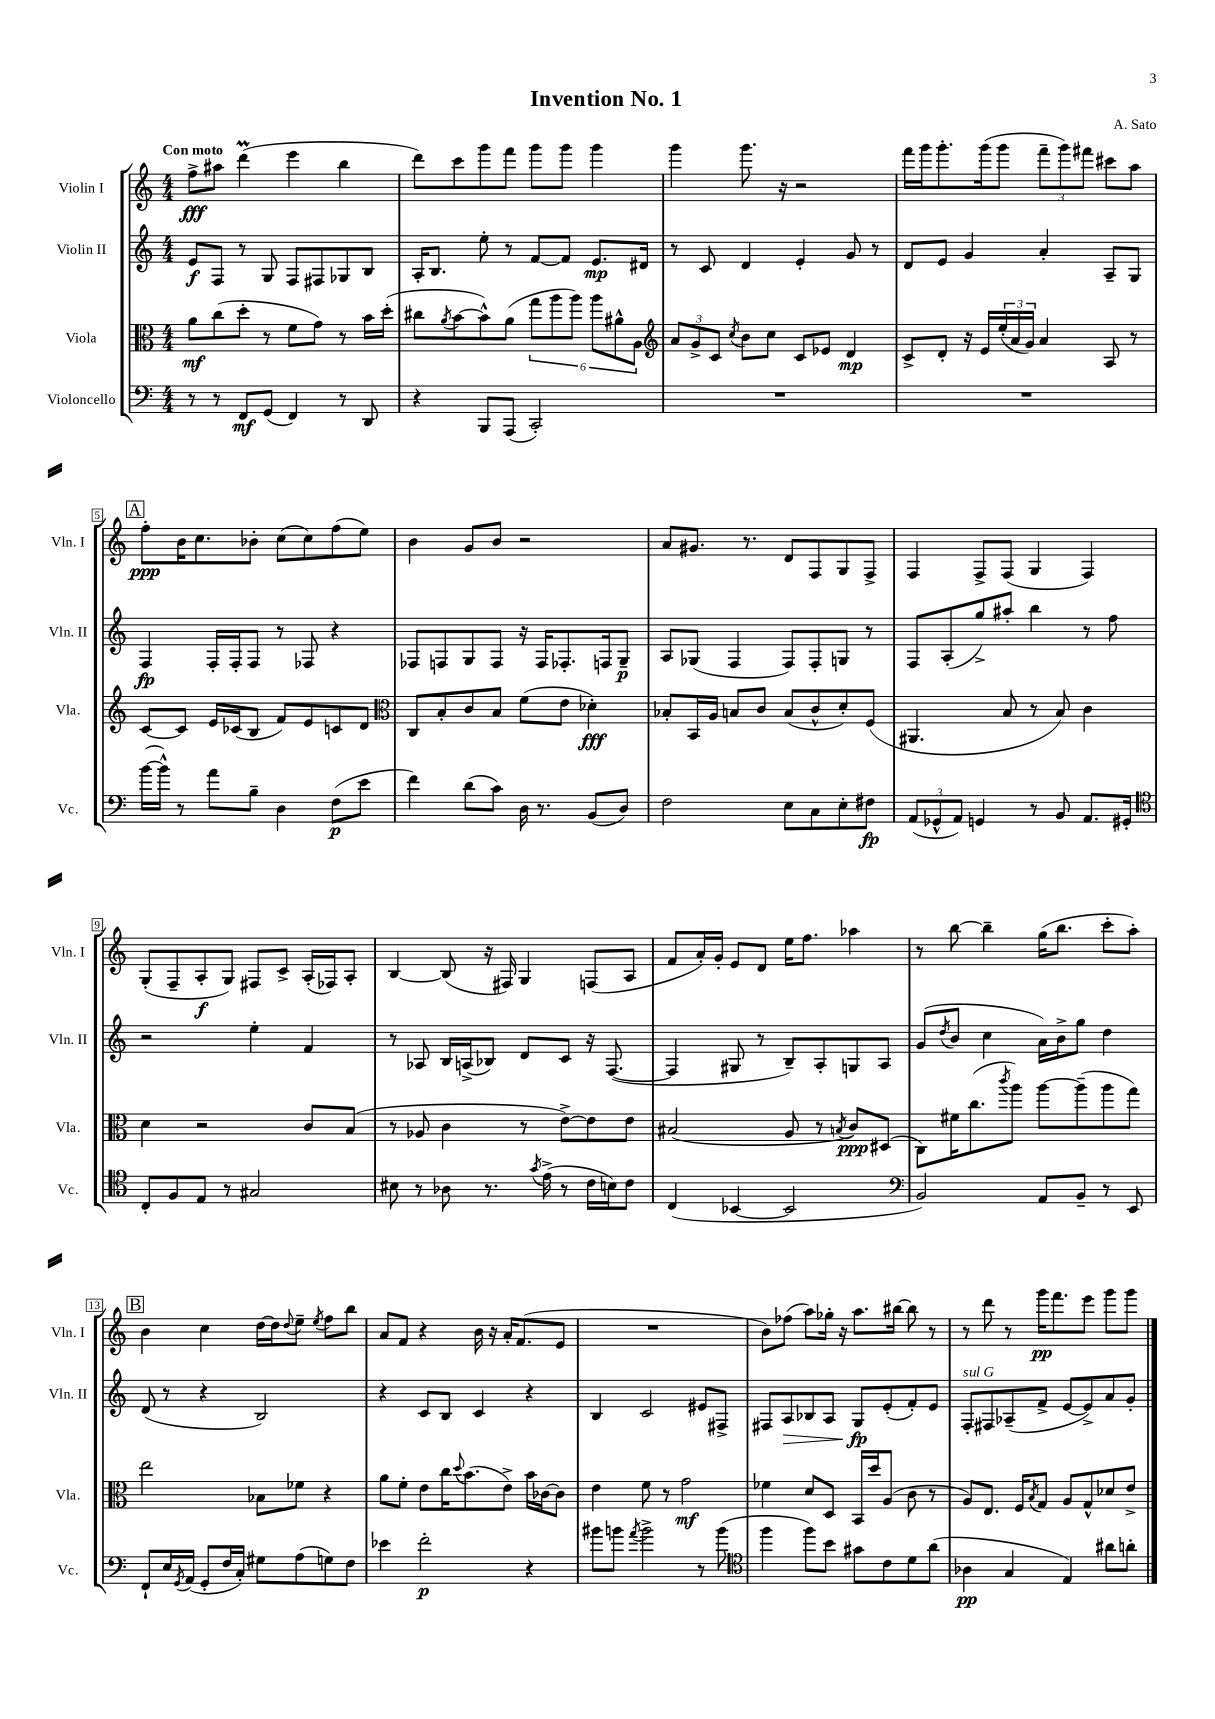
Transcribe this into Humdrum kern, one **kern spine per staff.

**kern	**kern	**kern	**kern
*staff4	*staff3	*staff2	*staff1
*clefF4	*clefC3	*clefG2	*clefG2
*k[]	*k[]	*k[]	*k[]
*M4/4	*M4/4	*M4/4	*M4/4
8r	8a	8e	8ff^
8r	(8cc	8F	8aa#
8FF	8dd'	8r	(4ddd
(8GG	8r	8G	.
4FF)	8f	8F	4eee
.	8g)	8F#	.
8r	8r	8G-	4bb
8DD	16b	8B	.
.	(16dd'	.	.
=	=	=	=
4r	8cc#	16A'	8ddd)
.	.	8.B	.
.	8qa	.	.
.	[8b	.	8ccc
8BBB	8b^^])	8ee'	8ggg
(8AAA	(8a	8r	8fff
2CC')	12gg	[8f	8ggg
.	12aa	.	.
.	.	8f]	8ggg
.	12aa)	.	.
.	12aa	8.e	4ggg
.	12a#^^	.	.
.	12A	.	.
.	.	16d#	.
=	=	=	=
*	*clefG2	*	*
1r	12a	8r	4ggg
.	12g^	.	.
.	.	8c	.
.	12c	.	.
.	8qcc	.	.
.	8b	4d	8.ggg
.	8cc	.	.
.	.	.	16r
.	8c	4e'	2r
.	8e-	.	.
.	4d	8g	.
.	.	8r	.
=	=	=	=
1r	8c^	8d	16fff
.	.	.	16ggg
.	8d'	8e	8.ggg'
.	16r	4g	.
.	16e	.	(16ggg
.	(24ee'	.	8ggg
.	24a	.	.
.	24g)	.	.
.	4a	4a'	12fff~
.	.	.	12ggg)
.	.	.	12fff#
.	8A	8A~	8ccc#
.	8r	8G	8aa
=	=	=	=
([16b	[8c	4F	8ff'
16b^^])	.	.	.
8r	8c]	.	16b
.	.	.	8.cc
8a	16e	16F'	.
.	(16c-	16F'	.
8B~	8B	8F	8b-'
4D	8f)	8r	(8cc
.	8e	8F-	8cc)
(8F	8c	4r	(8ff
8e	8d	.	8ee)
=	=	=	=
*	*clefC3	*	*
4f)	8C	8F-	4b
.	8B'	8F	.
(8d	8c	8G	8g
8c)	8B	8F	8b
16D	(8f	16r	2r
8.r	.	16F	.
.	8e	8.F-'	.
(8BB	4d-')	.	.
.	.	16F	.
8D)	.	8G~	.
=	=	=	=
2F	8B-'	8A	8a
.	16BB	(8G-	8.g#
.	16A	.	.
.	8B	4F	.
.	.	.	8.r
.	8c	.	.
8E	(8B	8F)	8d
8C	8c^^	8F'	8F
8E'	8d')	8G	8G
8F#	(8F	8r	8F^
=	=	=	=
(12AA	4.AA#	8F	4F
12GG-^^	.	.	.
.	.	(8A'	.
12AA)	.	.	.
4GG	.	8gg^)	8F^
.	8B	8aa#'	(8F
8r	8r	4bb	4G
8BB	8B)	.	.
8.AA	4c	8r	4F)
.	.	8ff	.
16GG#'	.	.	.
=	=	=	=
*clefC4	*	*	*
8C'	4d	2r	(8G'
8F	.	.	8F~
8E	2r	.	8A'
8r	.	.	8G)
2G#	.	4ee'	8F#
.	.	.	8c^
.	8c	4f	(16A'
.	.	.	16F-)
.	(8B	.	8A'
=	=	=	=
8B#	8r	8r	[4B
8r	8A-	8A-	.
8A-	4c	16B	(8B]
.	.	(16A^	.
8.r	.	8B-)	16r
.	.	.	16F#)
.	8r	8d	4G
8qg	.	.	.
(16e^	.	.	.
8r	[8e^)	8c	.
16c	8e]	16r	(8F
16B)	.	([8.F	.
8c	8e	.	8A
=	=	=	=
(4C	(2B#	4F]	8f
.	.	.	16a')
.	.	.	16g'
[4BB-	.	8G#	8e
.	.	8r	8d
2BB-]	8A	8B~)	16ee
.	.	.	8.ff
.	8r	8A'	.
.	8qB	.	.
.	8c)	8G	4aa-
.	(8D#	8A	.
=	=	=	=
*clefF4	*	*	*
2BB)	8C)	(8g	8r
.	.	8qdd	.
.	16f#	8b	[8bb
.	(8.cc	.	.
.	.	4cc	4bb~]
.	8qccc	.	.
.	8aa)	.	.
8AA	[8aa	16a)	(16gg
.	.	16b^	8.bb
8BB~	(8aa~]	8gg	.
8r	8aa	4dd	8ccc'
8EE	8gg)	.	8aa')
=	=	=	=
8FF`	2ee	(8d	4b
16E	.	8r	.
8qGG	.	.	.
(16AA	.	.	.
8GG'	.	4r	4cc
16F	.	.	.
16C')	.	.	.
8G#	8B-	2B)	[16dd
.	.	.	16dd]
.	.	.	8qqdd
(8A	8f-	.	8ee~
.	.	.	8qee
8G)	4r	.	8ff
8F	.	.	8bb
=	=	=	=
4e-	8a	4r	8a
.	8f'	.	8f
2f'	8e	8c	4r
.	16cc	8B	.
.	8qqdd	.	.
.	(8.b	.	.
.	.	4c	16b
.	.	.	16r
.	8e^)	.	16a'
.	.	.	(8.f
4r	16b	4r	.
.	[16c-	.	.
.	8c-]	.	8e
=	=	=	=
8b#	4e	4B	1r
8b	.	.	.
8qa	.	.	.
2b^	8f	2c	.
.	8r	.	.
.	2g	.	.
8r	.	8e#	.
(8b	.	8F#^	.
=	=	=	=
*clefC4	*	*	*
4ff	4f-	8F#	8b)
.	.	8A	(8ff-
8ff)	8d	8B-	8aa)
8b	8D	8A	16gg-'
.	.	.	16r
8g#	16BB	8G	8.aa
.	16dd	.	.
8c	(8A	(8e'	.
.	.	.	[16bb#
8d	8c	8f')	8bb#]
(8a	8r	8e	8r
=	=	=	=
4A-	8A)	8F'	8r
.	8.E	8F#	8ddd
4G	.	(8A-~	8r
.	16F	.	.
.	8qB	.	.
.	8G	8f^	16ggg
.	.	.	8.fff
4E)	8A	[8e	.
.	8G^^	8e^])	8eee
8a#	8d-	8a	8ggg
8a'	8e^	8g'	8ggg
==	==	==	==
*-	*-	*-	*-
